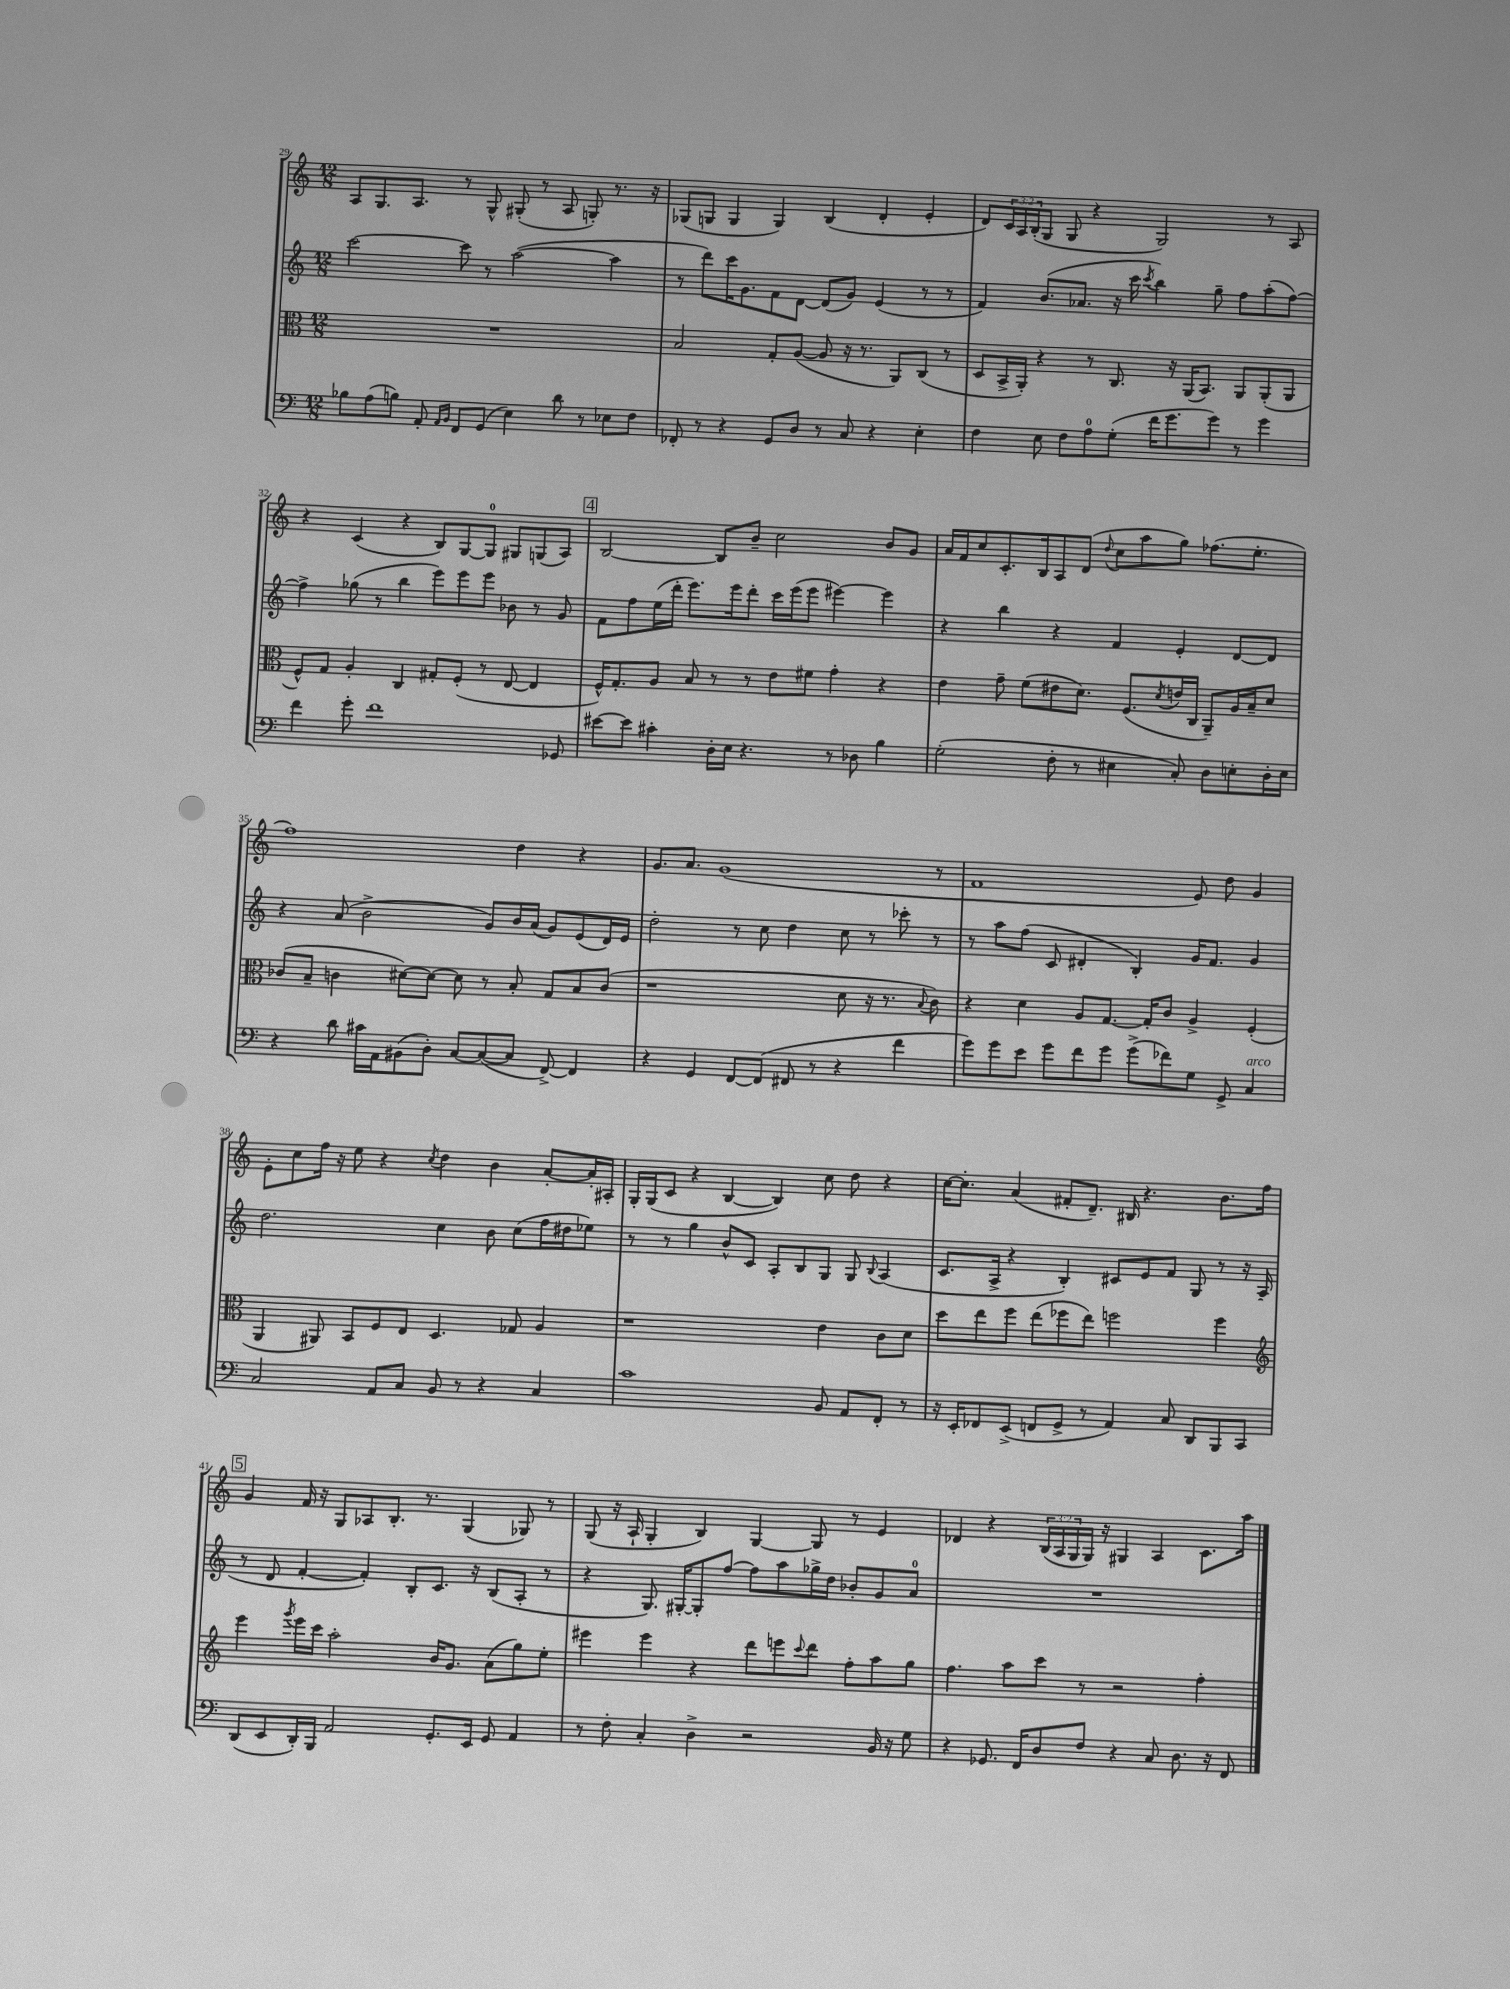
<<
\new StaffGroup <<
\new Staff = "s0" {
    \clef treble \key c \major \numericTimeSignature \time 12/8 \override Staff.TupletNumber.text = #tuplet-number::calc-fraction-text
    a8 g8. a8. r8 g8-^ gis8-.( r8 a8 g8-.) r8. r16 |
    ges8( g8 g4 g4) b4( d'4-. e'4-. |
    d'8) \tuplet 3/2 { c'16 a16 b16-.( } g8 g8 r4 g2) r8 a8 |
    r4 c'4( r4 b8) g8~ g8-0 gis8 g8( a8) |
    \mark \markup { \box "4" } b2~ b8 b'8-- c''2 b'8 g'8 |
    a'16 f'16 c''8 c'8.-. b16 a8 d'8( \appoggiatura { d''8 } c''8 a''8 g''8) fes''8.( e''8.-. |
    f''1) d''4 r4 |
    g'8. a'8. g'1( r8 |
    f'1 e'8) d''8 g'4 |
    e'8-. c''8 f''16 r16 e''8 r4 \acciaccatura { c''8 } d''4 b'4 a'8~-. a'16-. ais16-. |
    g16-. g16( c'8 r4 b4~ b4) c''8 d''8 r4 |
    c''16~ c''8.-. a'4( fis'8-. d'8.--) bis16 r4. b'8. f''16 |
    \mark \markup { \box "5" } g'4 f'16 r16 g8 aes8 b8.-. r8. g4( ges8) r8 |
    g8( r16 a16-! g4-. b4) g4~ g8 r8 e'4 |
    des'4 r4 \tuplet 3/2 { b16( a16 g16 } g16) r16 gis4 a4 c'8. a''16 \bar "|." |
}
\new Staff = "s1" {
    \clef treble \key c \major \numericTimeSignature \time 12/8
    c'''2~ c'''8 r8 a''2~( a''4 |
    r8 d'''8) c'''16 g'8. f'8 d'8~ d'8( g'8) e'4( r8 r8 |
    f'4) b'8.( aes'8. r16 c'''16 \acciaccatura { c'''8 } b''4) g''8-- f''8 a''8-.( f''8~) |
    f''4-> ges''8( r8 b''4 e'''8) e'''8 e'''8 bes'8 r8 g'8 |
    \mark \markup { \box "4" } f'8 f''8 e''16( d'''16-. e'''8.) e'''16 d'''8-. c'''16 e'''16( e'''8 eis'''4~) eis'''4 |
    r4 b''4 r4 f'4 e'4-. d'8~ d'8 |
    r4 a'8( b'2-> g'8) b'16 a'16( g'8) e'8( d'16) e'16 |
    d''2-. r8 c''8 d''4 c''8 r8 ces'''8-. r8 |
    r8 a''8 f''8( c'8 dis'4-. b4-.) g'16 f'8. g'4 |
    d''2. c''4 b'8 c''8( f''16 dis''16 ees''8) |
    r8 r8 g''4 b'8-^ c'8 a8-. b8 g8 g8 \appoggiatura { b8 } a4( |
    c'8. a16-> r4 b4-.) cis'8 e'8 f'8 g8 r8 r16 a16( |
    \mark \markup { \box "5" } r8 d'8 f'4~-. f'4-.) b8-. c'8. r16 b8( a8-. r8 |
    r4 g8.) gis16~-. gis8-. f''8~ f''8 a''8 ges''16-> d''16 bes'8-. g'8 a'8-0 |
    R1. \bar "|." |
}
\new Staff = "s2" {
    \clef alto \key c \major \numericTimeSignature \time 12/8
    R1. |
    b2 g8-. a8~( a8 r16 r8. a,8) c8( r8 |
    d8 b,16-> a,16-.) r4 r8 c8. r16 a,16( b,8.) a,8 a,8-.( a,8 |
    f8-^) g8 a4-. c4 gis8-. f8-.( r8 e8~ e4 |
    \mark \markup { \box "4" } f16-^) g8.-. a8 b8 r8 r8 e'8 fis'8 g'4-. r4 |
    e'4 g'8-- f'8( eis'8 d'8.) f8.( \acciaccatura { d'8 } e'16 c16 a,8--) a16 b16-- d'8 |
    ces'8( b8-- c'4 dis'8~) dis'8~ dis'8 r8 b8-. g8 b8 c'8( |
    r1 d'8 r16 r8. \appoggiatura { b8 } c'8) |
    r4 d'4 a8 g8.~ g16-. c'8 a4-> f4-.( |
    a,4 ais,8) b,8 f8 e8 d4. ges8 a4 |
    r1 e'4 c'8 d'8 |
    d''8 e''8 f''8 e''8( fes''8 e''8) f''2 f''4 |
    \mark \markup { \box "5" } \clef treble e'''4 \acciaccatura { g'''8 } e'''16 c'''16 a''2-. b'16 g'8. a'8( g''8) e''8-. |
    eis'''4 eis'''4 r4 d'''8 e'''8 \appoggiatura { c'''8 } d'''8 f''8-. a''8 g''8 |
    f''4. a''8 c'''8 r8 r2 f''4-. \bar "|." |
}
\new Staff = "s3" {
    \clef bass \key c \major \numericTimeSignature \time 12/8
    bes8 a8( b8) a,8-. \grace { a,16 b,16 } f,8 g,8( e4) d'8 r8 ees8 f8 |
    fes,8-. r8 r4 g,8 d8 r8 c8 r4 e4-. |
    f4 e8 f8 a8-0 g8-.( f'16 g'8. g'8) r8 g'4 |
    f'4 g'8-. f'1 ges,8 |
    \mark \markup { \box "4" } eis'8~ eis'8 cis'4-. d16-. e16 r4. r8 des8 b4 |
    g2-.( f8-. r8 eis4 c8-.) d8 e8-. d16-. e16 |
    r4 d'8 cis'16 a,16 bis,8( d8-.) c8~ c8~( c8 f,8~->) f,4 |
    r4 g,4 f,8~ f,8( fis,8 r8 r4 f'4 |
    g'8) g'8 e'8 g'8 f'8 g'8 g'8->( fes'8) g8 g,8-> c4^\markup { \italic "arco" } |
    c2 a,8 c8 b,8 r8 r4 c4 |
    c'1 b,8 a,8 f,8-. r8 |
    r16 e,16-. fes,8 e,8->( f,8 g,8-> r8 a,4) c8 d,8 b,,8 c,8 |
    \mark \markup { \box "5" } d,8( e,8 d,16-.) b,,16 a,2 g,8.-. e,16 g,8 a,4 |
    r8 f8-. c4-. d4-> r2 b,16 r16 g8 |
    r4 ges,8. f,16 d8 f8 r4 c8 d8. r16 f,8 \bar "|." |
}
>>
>>
\layout { \context { \Score currentBarNumber = #29 } }
